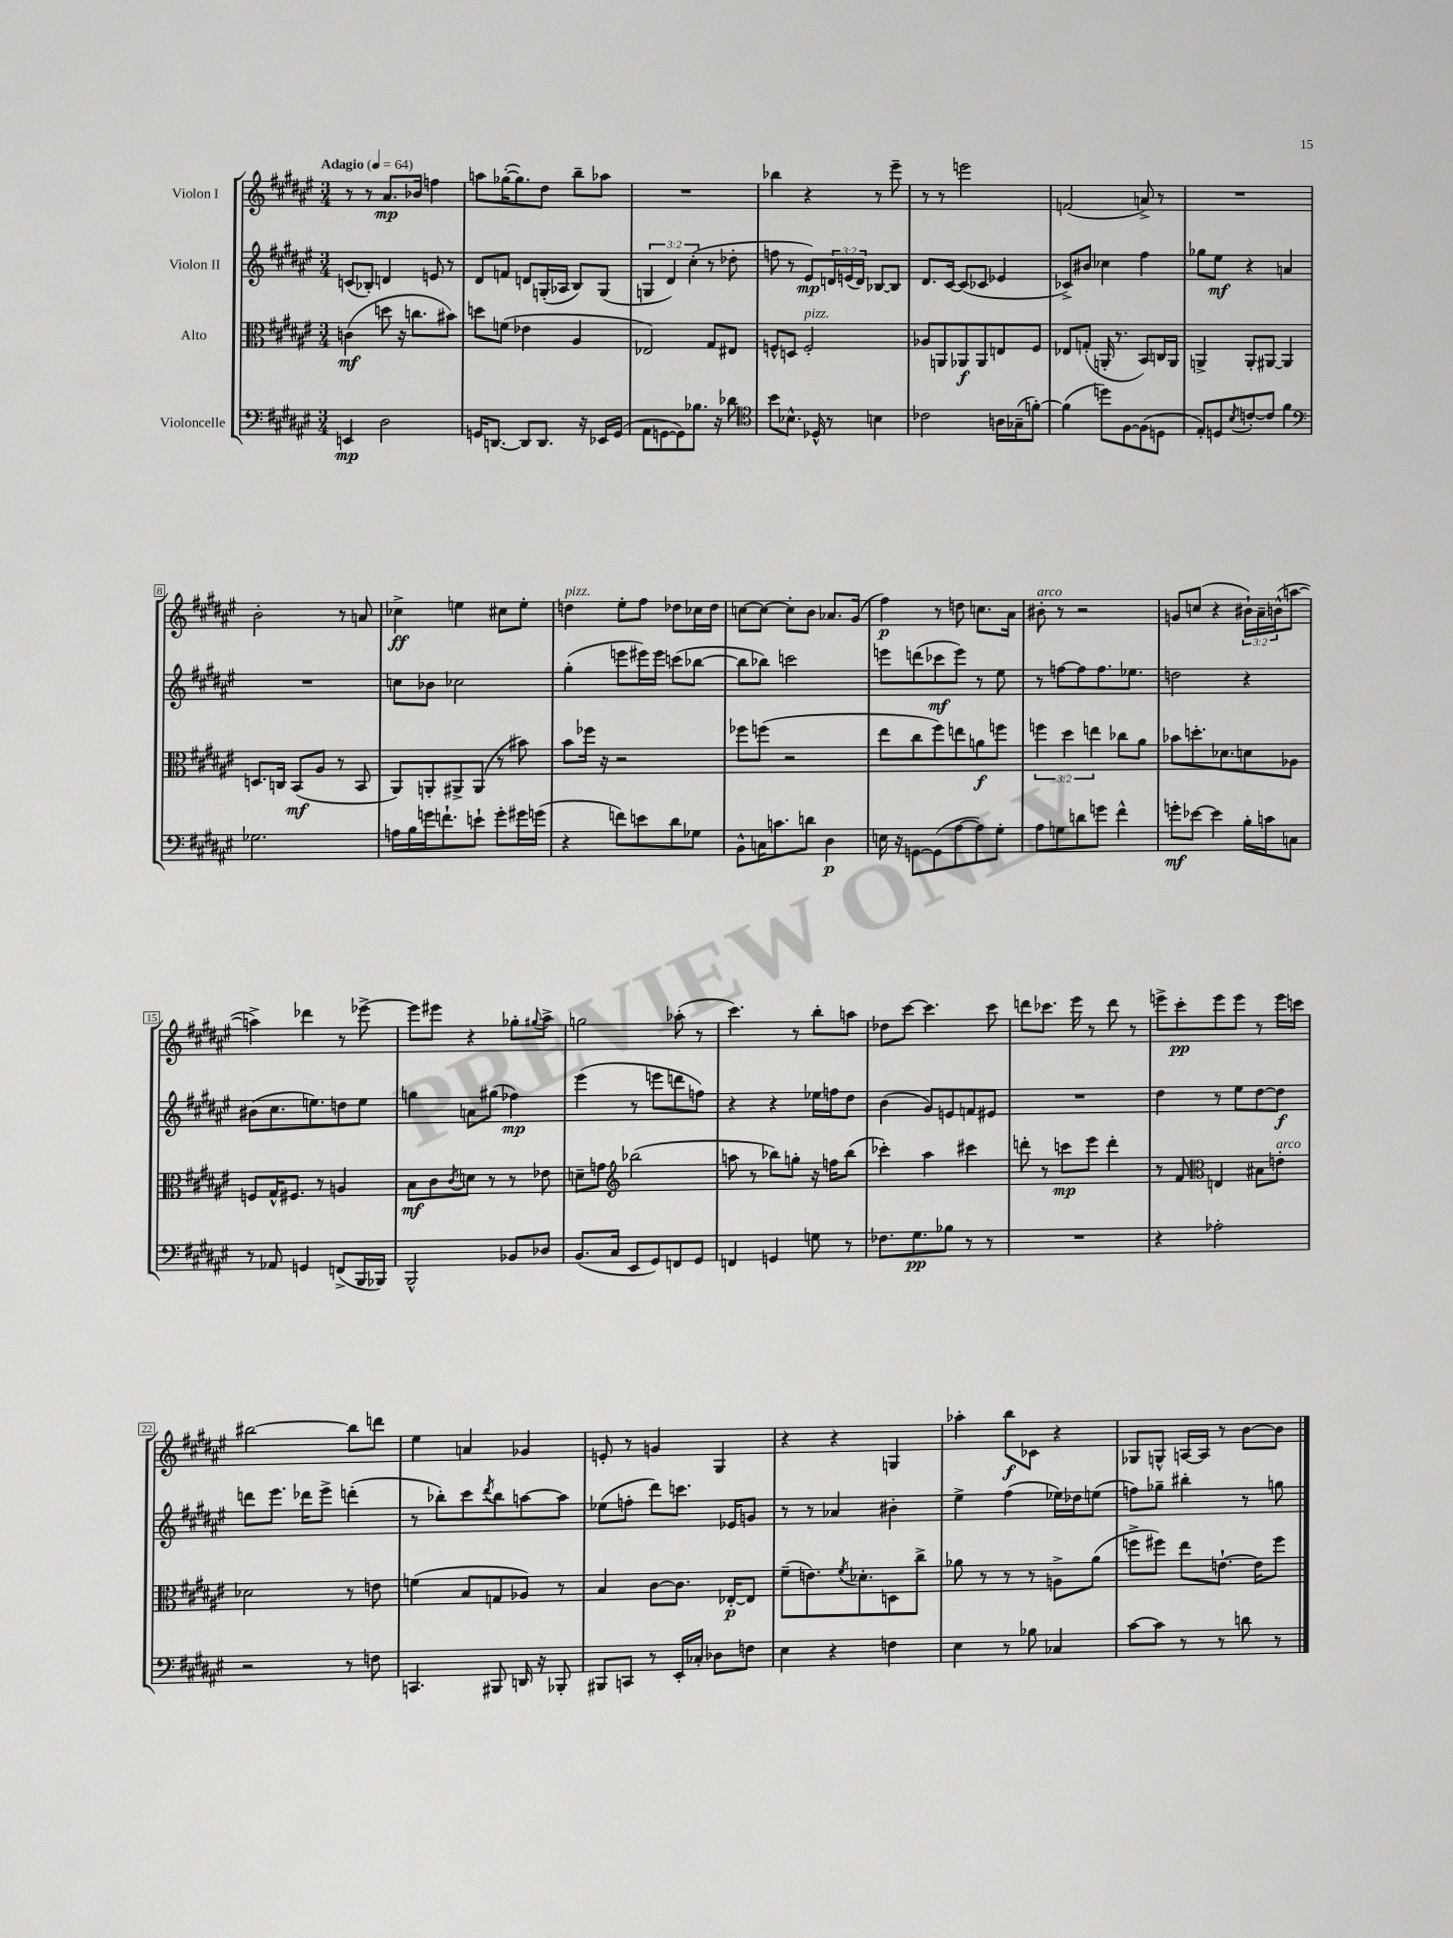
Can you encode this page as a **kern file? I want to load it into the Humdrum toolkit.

**kern	**kern	**kern	**kern
*staff4	*staff3	*staff2	*staff1
*clefF4	*clefC3	*clefG2	*clefG2
*k[f#c#g#d#a#e#]	*k[f#c#g#d#a#e#]	*k[f#c#g#d#a#e#]	*k[f#c#g#d#a#e#]
*M3/4	*M3/4	*M3/4	*M3/4
*MM64	*MM64	*MM64	*MM64
4EE	(4c	(8c	8r
.	.	8B-')	8r
2D#	8dd	4d	8.a#
.	16r	.	.
.	8.cc	.	16b-
.	.	8e	4ff
.	8b#)	8r	.
=	=	=	=
16GG	8dd	8d#	8aa
[8.DD	.	.	.
.	(8f	8f	([16gg-'
.	.	.	8.gg-])
8DD]	4e-	8d	.
8.DD	.	(16G'	8dd#
.	.	16A-	.
.	4A#	8B)	8bb~
16r	.	.	.
16EE-	.	(8G	8aa-
(16GG	.	.	.
=	=	=	=
8AA#	2E-)	6G	2.r
[8GG	.	.	.
.	.	6d#)	.
8GG])	.	.	.
.	.	(6cc#'	.
8.B-	.	.	.
.	8G#	8r	.
16r	.	.	.
8d-	8E#	8dd-'	.
=	=	=	=
*clefC4	*	*	*
8b	8F^^	8ff	4bb-
8.B-^^	8D	8r	.
.	2F'	8e#)	4r
16D-^^	.	.	.
8r	.	24d	.
.	.	(24e	.
.	.	24d)	.
4B	.	[8B-	8r
.	.	8B-]	8eee#~
=	=	=	=
2c-	8A-	8.d#	8r
.	8AA	.	8r
.	.	[16c#	.
.	8AA-	(8c#]	2eee
.	8AA-	8c-	.
16A	8E	4e-	.
(16G-~	.	.	.
[8f')	8F#	.	.
=	=	=	=
(4f]	8E-	8c-^)	(2f
.	(8G'	8b#	.
8dd)	16AA'	4cc-	.
.	8.r	.	.
[8F#	.	.	.
(8F#]	8BB)	4ff#	8a^)
8D	16C	.	8r
.	16AA	.	.
=	=	=	=
8E#')	4AA^	8gg-	2.r
8D	.	8ee#	.
8qB	.	.	.
[8c'	8AA'	4r	.
8c]	[8AA#	.	.
4f#	4AA#]	4a	.
=	=	=	=
*clefF4	*	*	*
2.G-	8.D	2.r	2b'
.	16C	.	.
.	(8BB	.	.
.	8A#	.	.
.	8r	.	8r
.	8BB	.	8a
=	=	=	=
16A	8AA#)	8cc	4cc-^
16B	.	.	.
16g	8AA'	8b-	.
8.f`	.	.	.
.	8AA#^	2cc-	4ee
8e`	(8AA#	.	.
8g'	8r	.	8cc#
16g#	8b#)	.	8ee'
(16g	.	.	.
=	=	=	=
4r	8b	(4gg#'	4dd
.	16ff-	.	.
.	16r	.	.
8f)	2r	8eee	8ee#'
8e	.	16eee#)	8ff#
.	.	16eee#	.
8d#	.	(8ccc	8dd-
8G-	.	[8bb-	16cc-
.	.	.	16dd-
=	=	=	=
8BB^^	8ff-	8bb-]	[8cc
16C	(8ff	8bb-)	8cc_
8.c	.	.	.
.	2r	2ccc	8cc']
8d	.	.	8b
4D#	.	.	8.a-
.	.	.	(16g#
=	=	=	=
16E	8ee#	8eee	4ff#)
16r	.	.	.
[8GG	8cc#	(8ddd	.
(8GG]	8ff#)	8ccc-	8r
[8A#	8ee	8eee)	8dd
8A#])	8a	8r	8.cc
8G#'	8ff	8ee#	.
.	.	.	16a#
=	=	=	=
8A#	6ff	8r	8b#'
8G	.	[8ff	8r
.	6dd#	.	.
8d	.	8ff]	2r
.	6ee	.	.
8g	.	8.ff	.
4f#^^	8cc-	.	.
.	.	8.ee-	.
.	8a#	.	.
=	=	=	=
8g'	8b-	2dd	8g
[8e-	8.dd'	.	(8cc
4e-]	.	.	4r
.	8.d-	.	.
16B'	8d	4r	24b#`)
.	.	.	24a#~
16c	.	.	.
.	.	.	(24b^^
8C	8A-	.	[8aa
=	=	=	=
8r	8F	(8b#	4aa^])
8AA-	16G#^^	8.cc#	.
.	8.F#	.	.
4GG	.	.	4ddd-
.	.	8.ee)	.
.	8r	.	.
(8FF^	4A	8dd	8r
16BBB	.	8ee	[8eee-^
16BBB-)	.	.	.
=	=	=	=
2BBB^^	8B	4gg	8eee-]
.	8c#	.	8eee#
.	8qc#	.	.
.	8d	8a	4r
.	8r	(8gg#	.
8BB-	8r	4ff-)	8gg-'
.	.	.	8qqgg#
8D-	8e-	.	8aa#^
=	=	=	=
(8.BB	8d~	(4eee#	2gg
.	8g	.	.
16C#	.	.	.
*	*clefG2	*	*
8EE#	(2bb-	8r	.
8GG#)	.	8eee	.
8FF	.	8ddd	(8aa-'
8GG#	.	8ff)	8r
=	=	=	=
4FF	8aa	4r	4.ccc#)
.	8r	.	.
4GG	8bb-)	4r	.
.	8gg'	.	8r
8G	16r	16ee-	8bb'
.	16ff	16ff	.
8r	(8bb-	8dd#	8aa
=	=	=	=
8.F-	4ccc-')	(4b	8dd-
.	.	.	[8ccc#
8.G#	.	.	.
.	4aa#	8g#)	4.ccc#]
8B-	.	8e	.
8r	4ccc#	8f	.
8r	.	8e#	8ccc#
=	=	=	=
2.r	8ddd'	2.r	8ddd
.	8r	.	8.ccc-
.	8ccc	.	.
.	.	.	16eee#
.	8eee#	.	8r
.	4ddd'	.	8ddd
.	.	.	8r
=	=	=	=
4r	8r	4dd#	8eee^
.	8f#	.	8ccc#'
*	*clefC3	*	*
2A-'	4E	8r	8eee
.	.	8ee#	8eee
.	8B#	[8dd#	8r
.	8e'	8dd#]	16eee
.	.	.	16ccc
=	=	=	=
2r	2d-	8ddd	[2bb#
.	.	8.eee#	.
.	.	16ddd-	.
.	.	8eee#^	.
8r	8r	(4ddd'	8bb#]
8F	8e	.	8ddd
=	=	=	=
4.CC	(4f	8r	4ee#
.	.	8bb-')	.
.	8B	8ccc#	4a
.	.	8qddd#	.
8BBB#	8G	8bb-	.
16DD	8A-)	[8aa	4g-
16r	.	.	.
8BBB-'	8r	8aa]	.
=	=	=	=
8BBB#	4B	(8ee-	8e'
8CC	.	8ff'	8r
8r	[8c#	8ddd#)	4g
16EE#'	8.c#]	8.ccc	.
16C-'	.	.	.
8D-	.	.	4G#
.	[16E-'	16e-	.
8F	8E-]	8g	.
=	=	=	=
4E#	(8f#~	8r	4r
.	8.e)	8r	.
4r	.	4a-	4r
.	8qf#	.	.
.	8.d-'	.	.
4F	8D	4b#'	4G
.	8cc#^	.	.
=	=	=	=
4E#	8a-	4ee#^	4aa-'
.	8r	.	.
8r	8r	(4ff#	8bb
8B-	8r	.	8c-
4C-	8A^	16ee-)	4r
.	.	16dd-	.
.	(8a-	(8ee	.
=	=	=	=
[8c#	8ff^	8ff)	8G-
8c#]	8ff#)	8gg-~	8G^^
8r	8ee#	4bb#'	[16A
.	.	.	16A]
8r	[8.e`	.	8r
8d	.	8r	[8b
.	16e]	.	.
8r	8ff#	8gg	8b]
==	==	==	==
*-	*-	*-	*-
